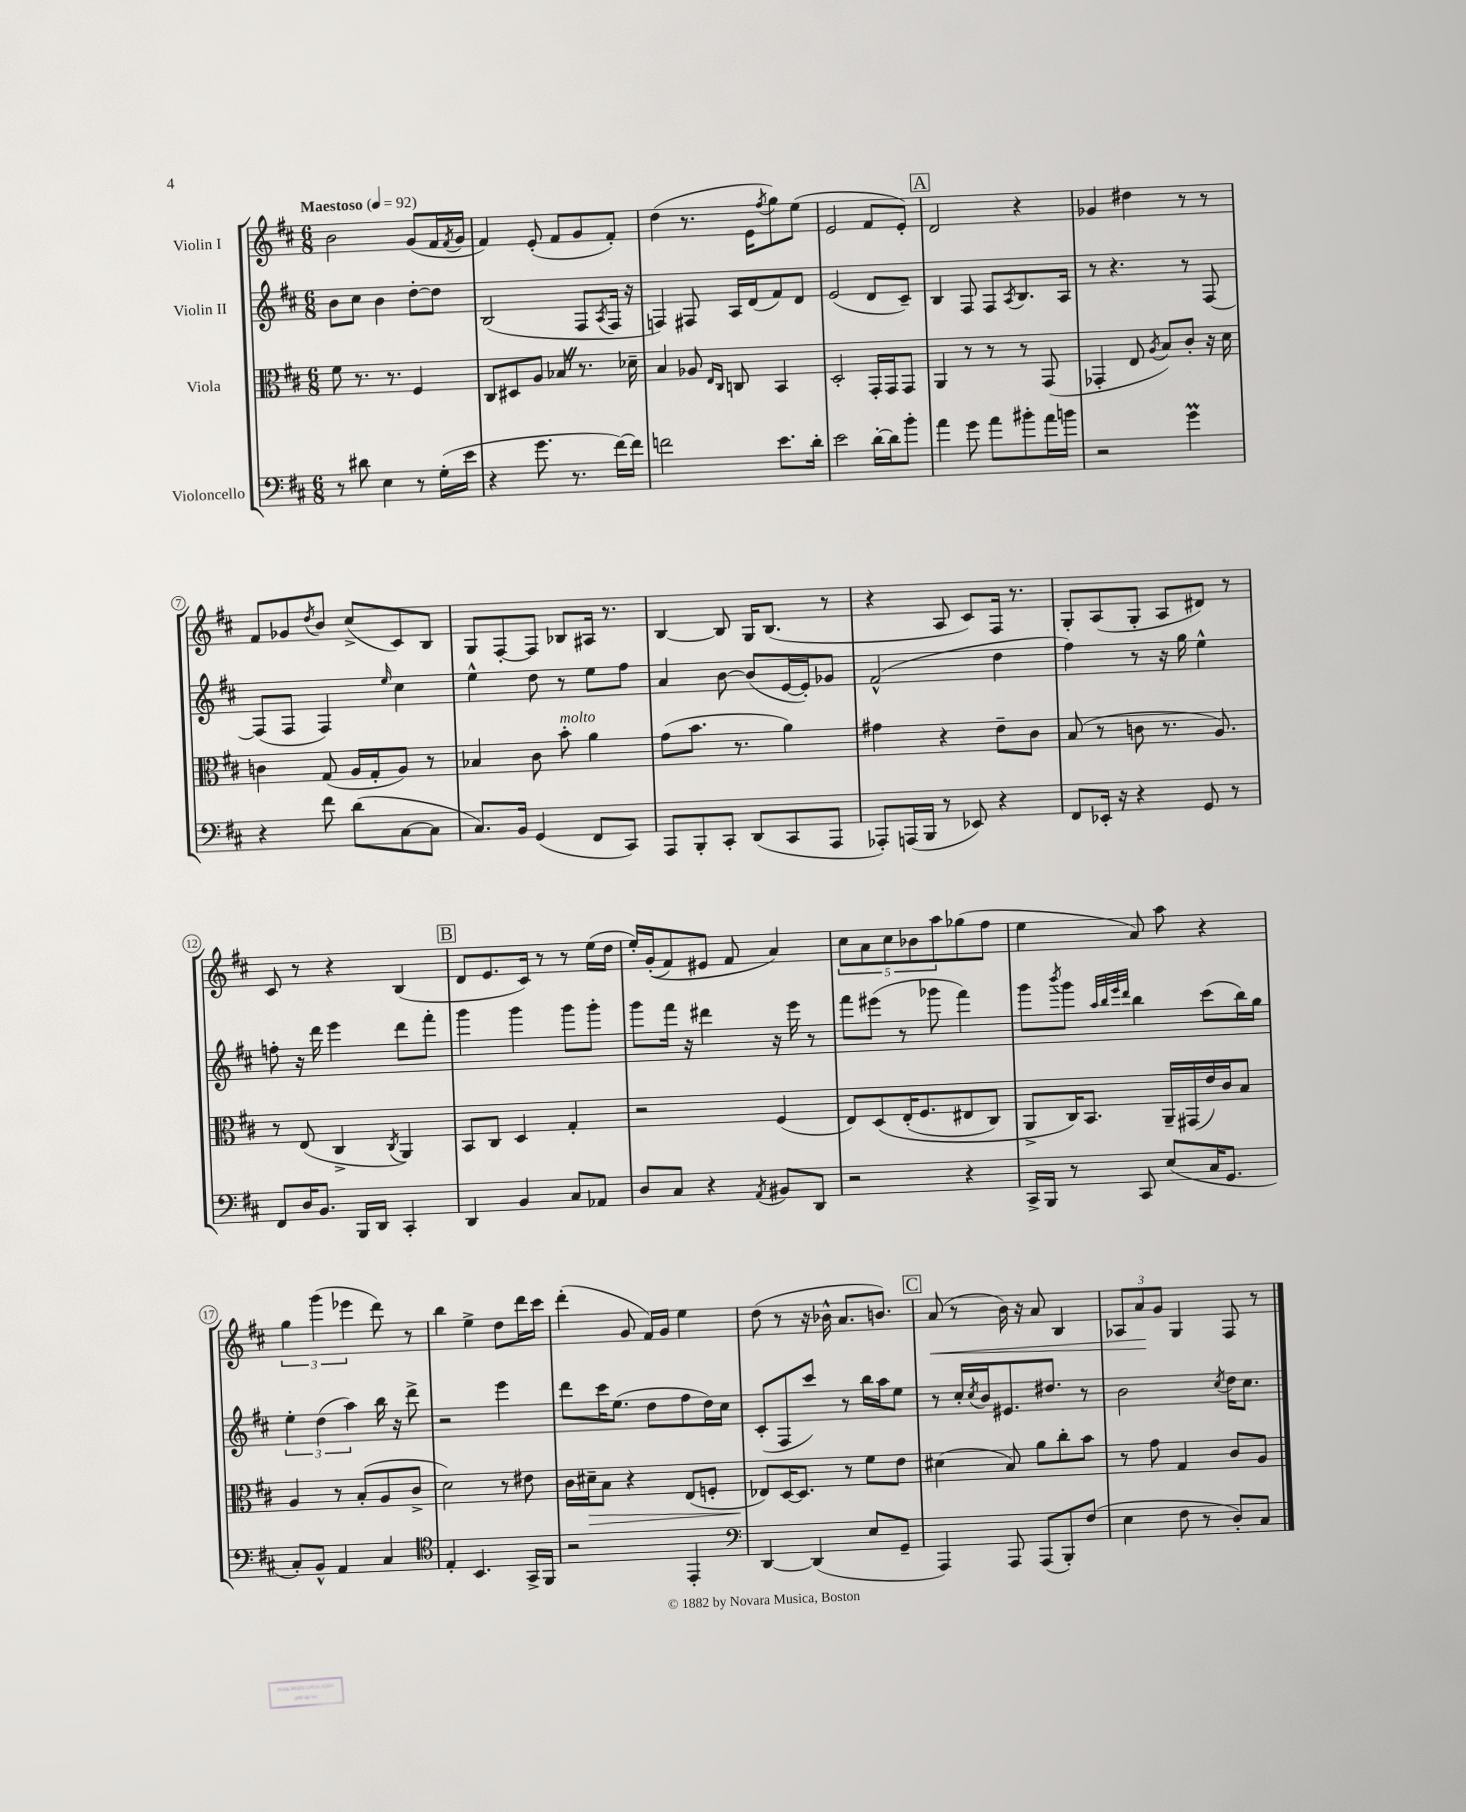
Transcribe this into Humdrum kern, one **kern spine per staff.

**kern	**kern	**dynam	**kern	**kern	**dynam
*part4	*part3	*part3	*part2	*part1	*part1
*staff4	*staff3	*staff3	*staff2	*staff1	*staff1
*I"Violoncello	*I"Viola	*	*I"Violin II	*I"Violin I	*
*clefF4	*clefC3	*	*clefG2	*clefG2	*
*k[f#c#]	*k[f#c#]	*	*k[f#c#]	*k[f#c#]	*
*M6/8	*M6/8	*	*M6/8	*M6/8	*
*MM92	*MM92	*	*MM92	*MM92	*
=1	=1	=1	=1	=1	=1
!	!	!	!	!LO:TX:a:B:t=Maestoso	!
8r	8f#\	.	8b\L	2b\	.
8d#X\	8.r	.	8cc#\J	.	.
4E\	.	.	4b\	.	.
.	8.r	.	.	.	.
8r	4F#/	.	[8dd'\L	(8g/L	.
(16G'\LL	.	.	8dd\J]	16f#/L	.
.	.	.	.	8qf#/	.
16e\JJ	.	.	.	16g/JJ	.
=2	=2	=2	=2	=2	=2
4r	8C#/L	.	(2B/	4f#/)	.
.	8D#X/	.	.	.	.
8.g\	8A/J	.	.	(8e'/	.
.	8B-XZ/	.	.	8f#/L	.
8.r	.	.	.	.	.
.	8.r	.	8F#/L	8g/	.
.	.	.	8qA/	.	.
[16f#\LL)	.	.	16F#/Jk	8f#'/J)	.
16f#\JJ]	16d-X~\	.	16r	.	.
=3	=3	=3	=3	=3	=3
2fn\	4B/	.	4Fn/)	(4dd\	.
.	8A-X/	.	8F#X/	8.r	.
.	16qqE/LL	.	.	.	.
.	16qqC#/JJ	.	.	.	.
.	8Cn/	.	16A/LL	.	.
.	.	.	(16d/J	16e\KL	.
.	.	.	.	8qff#/	.
8.e\L	4BB/	.	8f#/)	8gg\)	.
.	.	.	8d/J	(8ee\J	.
16d'\Jk	.	.	.	.	.
=4	=4	=4	=4	=4	=4
2e\	2D'/	.	(2e/	2e/	.
[16d'\LL	16GG'/LL	.	8d/L	8f#/L	.
16d\J]	16GG/J	.	.	.	.
8b'\J	8GG/J	.	8c#~/J)	8e'/J)	.
!!LO:REH:place=s1:t=A
=5	=5	=5	=5	=5	=5
4a\	4AA/	.	4B/	2d/	.
8g\	8r	.	8F#/	.	.
8a\L	8r	.	8F#/L	.	.
.	.	.	8qA/	.	.
8b#X'\	8r	.	8.B/	4r	.
16a\L	(8GG/	.	.	.	.
16bn\JJ	.	.	16A/Jk	.	.
=6	=6	=6	=6	=6	=6
2r	4GG-X'/	.	8r	4g-X/	.
.	.	.	4.r	.	.
.	8E/	.	.	4dd#X\	.
.	8qA/	.	.	.	.
.	8B/L)	.	.	.	.
4gM\	8c#'/J	.	8r	8r	.
.	16r	.	[8F#/	8r	.
.	16d\	.	.	.	.
!!LO:LB:g=z
=7	=7	=7	=7	=7	=7
4r	4cn\	.	(8F#/L]	8f#/L	.
.	.	.	8F#/J	8g-X/	.
.	.	.	.	8qdd/	.
8f#\	(8G/	.	4F#/)	8b/J	.
(8d\L	16A/LL	.	.	(8cc#^/L	.
.	16G'/J	.	.	.	.
.	.	.	16qqee/	.	.
[8C#\	8A/J)	.	4cc#\	8c#/)	.
8C#\J]	8r	.	.	8B/J	.
=8	=8	=8	=8	=8	=8
8.C#/L)	4B-X/	.	4ee^^\	8G/L	.
.	.	.	.	[8F#'/	.
16BB/Jk	.	.	.	.	.
(4GG/	8c#\	.	8dd\	8F#/J]	.
!	!LO:TX:a:i:t=molto	!	!	!	!
.	8b'\	.	8r	8B-X/L	.
8FF#/L	4a\	.	8ee\L	16A#X/Jk	.
.	.	.	.	8.r	.
8CC#/J)	.	.	8ff#\J	.	.
=9	=9	=9	=9	=9	=9
8AAA/L	(8g\L	.	4a/	[4B/	.
8BBB'/	8.b\J	.	.	.	.
8CC#'/J	.	.	[8b\	8B/]	.
.	8.r	.	.	.	.
(8DD/L	.	.	(8b/L]	16G/KL	.
.	.	.	.	(8.B/J	.
8CC#/	4a\)	.	[16e/L	.	.
.	.	.	16e'/J])	.	.
8AAA/J	.	.	8g-X/J	8r	.
=10	=10	=10	=10	=10	=10
8AAA-X'/L)	4g#X\	.	(2f#^^/	4r	.
(16AAAn/L	.	.	.	.	.
16BBB/JJ	.	.	.	.	.
8r	4r	.	.	8A/	.
8EE-X/)	.	.	.	8c#/L)	.
4r	8e~\L	.	4dd\	16F#/Jk	.
.	.	.	.	8.r	.
.	8c#\J	.	.	.	.
=11	=11	=11	=11	=11	=11
8FF#/L	(8B/	.	4ff#\)	8G'/L	.
16EE-X'/Jk	8r	.	.	(8A/	.
16r	.	.	.	.	.
4r	8cn\	.	8r	8G'/J	.
.	8.r	.	16r	8A/L	.
.	.	.	16gg\	.	.
8GG/	.	.	4ee^^\	8d#X/J)	.
.	8.A/)	.	.	.	.
8r	.	.	.	8r	.
!!LO:LB:g=z
=12	=12	=12	=12	=12	=12
8FF#/L	8r	.	8ffn'\	8c#/	.
16D/K	(8E/	.	16r	8r	.
8.BB/J	.	.	16ddd\	.	.
.	4C#^/	.	4eee\	4r	.
16BBB/LL	.	.	.	.	.
16DD/JJ	.	.	.	.	.
.	8qC#/	.	.	.	.
4CC#'/	4AA/)	.	8ddd\L	(4B/	.
.	.	.	8fff#'\J	.	.
!!LO:REH:place=s1:t=B
=13	=13	=13	=13	=13	=13
4DD/	8BB/L	.	4ggg\	8d/L	.
.	8C#/J	.	.	8.e/	.
4BB/	4D/	.	4ggg\	.	.
.	.	.	.	16c#/Jk)	.
.	.	.	.	8r	.
8C#/L	4G'/	.	8ggg\L	8r	.
8AA-X/J	.	.	8ggg'\J	(16ee\LL	.
.	.	.	.	16dd\JJ	.
=14	=14	=14	=14	=14	=14
8D/L	2r	.	8ggg\L	16ee'/LL)	.
.	.	.	.	((16g'/J	.
8C#/J	.	.	16fff#\Jk	8f#/)	.
.	.	.	16r	.	.
4r	.	.	4ddd#X\	8e#X/J	.
.	.	.	.	8f#/	.
8qAA/	.	.	.	.	.
8BB#X/L	(4F#/	.	16r	4a/)	.
.	.	.	16eee\	.	.
8DD/J	.	.	8r	.	.
=15	=15	=15	=15	=15	=15
2r	8E/L)	.	8fff#\L	10cc#\L	.
.	.	.	.	10a\	.
.	(8D/	.	(8eee#X\J	.	.
.	.	.	.	10cc#\	.
.	(16E'/K	.	8r	.	.
.	.	.	.	10b-X\	.
.	8.F#/	.	.	.	.
.	.	.	8ggg-X\	.	.
.	.	.	.	10aa\	.
4r	8E#X/	.	4fff#\)	(8gg-X\	.
.	8C#/J)	.	.	8ff#\J	.
=16	=16	=16	=16	=16	=16
16CC#^/LL	8AA^/L	.	8ggg\L	4ee\	.
16BBB/JJ	.	.	.	.	.
.	.	.	8qbbb/	.	.
8r	16C#/K)	.	8ggg\J	.	.
.	8.BB/J	.	.	.	.
.	.	.	32qqaa/LLL	.	.
.	.	.	32qqbb/	.	.
.	.	.	32qqeee/	.	.
.	.	.	32qqddd/JJJ	.	.
8CC#/	.	.	4bb\	8a/)	.
(8E/L	16AA~/LL	.	.	8aa\	.
.	(16GG#X/	.	.	.	.
16C#/K	16e/)	.	(8ccc#\L	4r	.
8.GG/J	16c#/J	.	.	.	.
.	8B/J	.	16bb\L)	.	.
.	.	.	16gg\JJ	.	.
!!LO:LB:g=z
=17	=17	=17	=17	=17	=17
8C#'/L)	4A/	.	6ee'\	6gg\	.
8BB^^/J	.	.	.	.	.
.	.	.	(6dd\	(6ggg\	.
4AA/	8r	.	.	.	.
.	.	.	6aa\)	6eee-X\	.
.	(8B'/L	.	.	.	.
4C#/	8A/	.	16bb\	8ddd\)	.
.	.	.	16r	.	.
.	8c#^/J	.	8ddd^\	8r	.
=18	=18	=18	=18	=18	=18
*clefC4	*	*	*	*	*
4E'/	2d\)	.	2r	4bb\	.
4.BB/	.	.	.	4ee^\	.
.	8r	.	4eee\	8dd\L	.
16GG^/LL	8e#X\	.	.	16ddd\L	.
16FF#/JJ	.	.	.	16ccc#\JJ	.
=19	=19	=19	=19	=19	=19
2r	16c#\LL	.	8ddd\L	(4ddd'\	.
!	!	!LO:HP:b	!	!	!
.	16d#X~\J	>	.	.	.
.	8B\J	.	16ccc#\K	.	.
.	.	.	(8.ee\J	.	.
.	4r	.	.	8g/	.
.	.	.	8dd\L	16f#/LL)	.
.	.	.	.	16g/JJ	.
4EE'/	(8E/L	.	8ff#\	4ee\	.
.	8Fn'/J	.	16dd\L)	.	.
.	.	.	16cc#\JJ	.	.
=20	=20	=20	=20	=20	=20
*clefF4	*	*	*	*	*
[4DD/	8E-X/L)	.	(8c#'/L	(8dd\	.
.	[16D/K	]	8F#/	8r	.
.	8.D/J]	.	.	.	.
(4DD/]	.	.	8ccc#/J)	16r	.
.	.	.	.	16b-X^^\	.
.	8r	.	8r	8.a/L	.
8E/L	8f#\L	.	16bb\LL	.	.
.	.	.	16aa\J	8.bn/J)	.
8GG~/J	8e\J	.	8ee\J	.	.
!!LO:REH:place=s1:t=C
=21	=21	=21	=21	=21	=21
!	!	!	!	!	!LO:HP:b
4AAA/)	(4d#X\	.	8r	(8a/	<
.	.	.	16cc#'/LL	8r	.
.	.	.	8qcc#/	.	.
.	.	.	16b/J	.	.
8AAA/	8B/)	.	8.e#X/	16b\)	.
.	.	.	.	16r	.
(8AAA/L	8a\L	.	.	8a/	.
.	.	.	8.dd#X/J	.	.
8BBB'/)	8cc#'\	.	.	4B/	.
(8F#/J	8b\J	.	8r	.	.
=22	=22	=22	=22	=22	=22
4E\	8r	.	2b\	12A-X/L	.
.	.	.	.	12a/	.
.	8g\	.	.	.	.
.	.	.	.	12g/J	[
8F#\	4G/	.	.	4G/	.
8r	.	.	.	.	.
.	.	.	8qcc#/	.	.
8D'/L)	8c#/L	.	16dd\KL	8F#/	.
.	.	.	8.cc#\J	.	.
8C#/J	8A/J	.	.	8r	.
==	==	==	==	==	==
*-	*-	*-	*-	*-	*-
